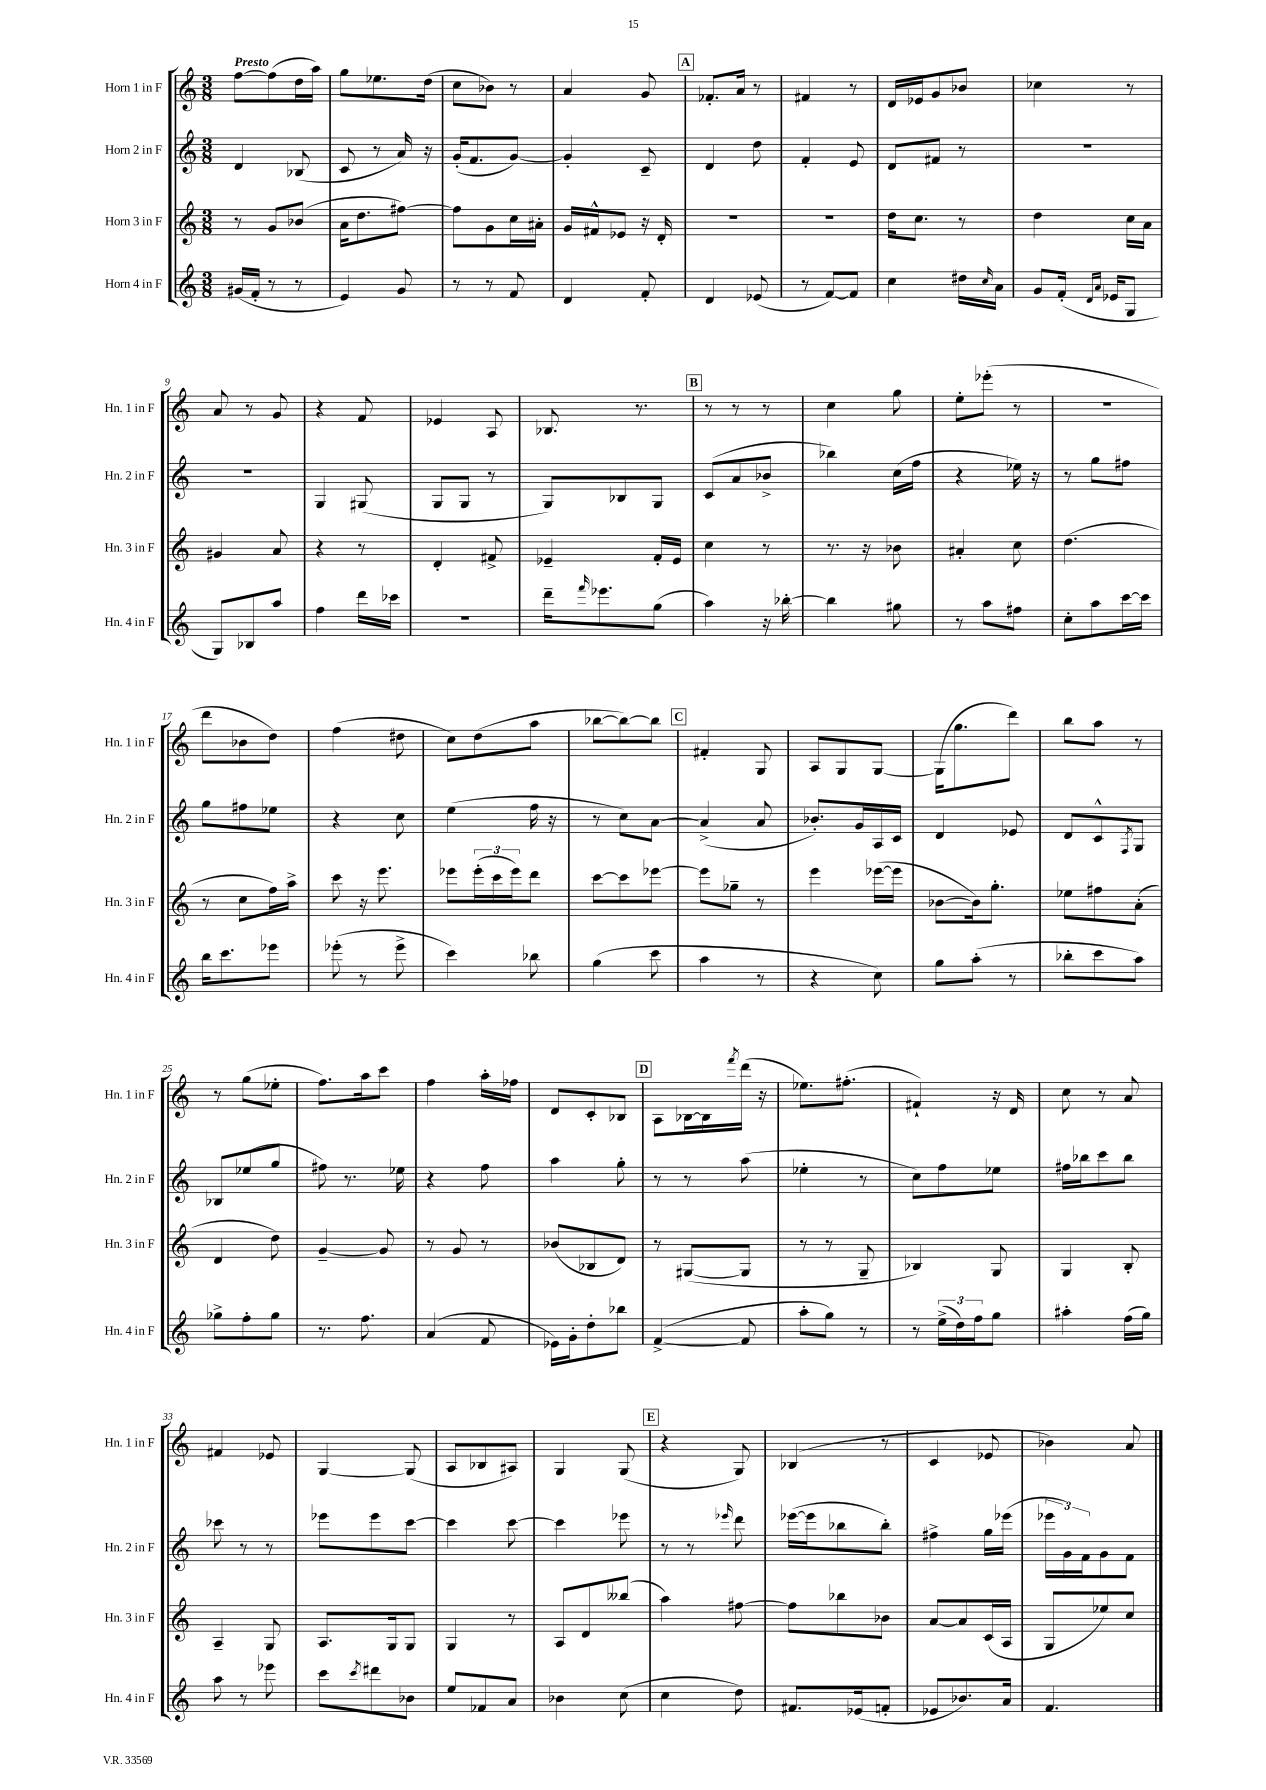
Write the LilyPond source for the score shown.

<<
\new StaffGroup <<
\new Staff = "s0" \with { instrumentName = "Horn 1 in F" shortInstrumentName = "Hn. 1 in F" } {
    \clef treble \key c \major \numericTimeSignature \time 3/8 \tempo "Presto"
    f''8~ f''8( d''16 a''16) |
    g''8 ees''8. d''16( |
    c''8 bes'8) r8 |
    a'4 g'8 |
    \mark \markup { \box "A" } fes'8.-. a'16 r8 |
    fis'4 r8 |
    d'16 ees'16 g'8 bes'8 |
    ces''4 r8 |
    a'8 r8 g'8 |
    r4 f'8 |
    ees'4 a8 |
    bes8. r8. |
    \mark \markup { \box "B" } r8 r8 r8 |
    c''4 g''8 |
    e''8-. ees'''8-.( r8 |
    R4. |
    d'''8 bes'8 d''8) |
    f''4( dis''8 |
    c''8) d''8( a''8 |
    bes''8~ bes''8~) bes''8 |
    \mark \markup { \box "C" } fis'4-. g8 |
    a8 g8 g8~ |
    g16( g''8. d'''8) |
    b''8 a''8 r8 |
    r8 g''8( ees''8-. |
    f''8.) a''16 c'''8 |
    f''4 a''16-. fes''16 |
    d'8 c'8-. bes8 |
    \mark \markup { \box "D" } a8 bes16~ bes16 \acciaccatura { f'''8 } d'''16( r16 |
    ees''8.) fis''8.-.( |
    fis'4-!) r16 d'16 |
    c''8 r8 a'8 |
    fis'4 ees'8 |
    g4~ g8( |
    a8 bes8 ais8) |
    g4 g8( |
    \mark \markup { \box "E" } r4 g8) |
    bes4( r8 |
    c'4 ees'8 |
    bes'4) a'8 \bar "|." |
}
\new Staff = "s1" \with { instrumentName = "Horn 2 in F" shortInstrumentName = "Hn. 2 in F" } {
    \clef treble \key c \major \numericTimeSignature \time 3/8
    d'4 bes8( |
    c'8 r8 a'16) r16 |
    g'16-.( f'8. g'8~) |
    g'4-. c'8-- |
    \mark \markup { \box "A" } d'4 d''8 |
    f'4-. e'8 |
    d'8 fis'8 r8 |
    R4. |
    R4. |
    g4 gis8( |
    g8 g8 r8 |
    g8) bes8 g8 |
    \mark \markup { \box "B" } c'8( a'8 bes'8-> |
    bes''4) c''16( f''16 |
    r4 ees''16) r16 |
    r8 g''8 fis''8 |
    g''8 fis''8 ees''8 |
    r4 c''8 |
    e''4( f''16 r16 |
    r8 c''8) a'8~ |
    \mark \markup { \box "C" } a'4->( a'8 |
    bes'8.-.) g'16 a16 c'16 |
    d'4 ees'8 |
    d'8 c'8-^ \acciaccatura { f8 } g8 |
    bes8 ees''8( g''8 |
    fis''8) r8. ees''16 |
    r4 f''8 |
    a''4 g''8-. |
    \mark \markup { \box "D" } r8 r8 a''8( |
    ees''4-. r8 |
    c''8) f''8 ees''8 |
    fis''16 bes''16 c'''8 bes''8 |
    ces'''8 r8 r8 |
    ees'''8 ees'''8 c'''8~ |
    c'''4 c'''8~ |
    c'''4 ees'''8 |
    \mark \markup { \box "E" } r8 r8 \grace { ees'''16 } d'''8 |
    ees'''16~( ees'''16 bes''8 bes''8-.) |
    fis''4-> g''16 ees'''16( |
    \tuplet 3/2 { ees'''16 g'16) f'16 } g'8 f'8 \bar "|." |
}
\new Staff = "s2" \with { instrumentName = "Horn 3 in F" shortInstrumentName = "Hn. 3 in F" } {
    \clef treble \key c \major \numericTimeSignature \time 3/8
    r8 g'8 bes'8( |
    a'16 d''8. fis''8~) |
    fis''8 g'8 c''16 ais'16-. |
    g'16 fis'16-^ ees'8 r16 d'16-. |
    \mark \markup { \box "A" } R4. |
    R4. |
    d''16 c''8. r8 |
    d''4 c''16 a'16 |
    gis'4 a'8 |
    r4 r8 |
    d'4-. fis'8-> |
    ees'4-- f'16-. ees'16 |
    \mark \markup { \box "B" } c''4 r8 |
    r8. r16 bes'8 |
    ais'4-. c''8 |
    d''4.( |
    r8 c''8 f''16) a''16-> |
    c'''8 r16 e'''8. |
    ees'''8 \tuplet 3/2 { ees'''16-.( c'''16 ees'''16) } d'''8 |
    c'''8~ c'''8 ees'''8~ |
    \mark \markup { \box "C" } ees'''8 ges''8-- r8 |
    e'''4 ees'''16~( ees'''16 |
    bes'8~ bes'16) g''8.-. |
    ees''8 fis''8 a'8-.( |
    d'4 d''8) |
    g'4~-- g'8 |
    r8 g'8 r8 |
    bes'8( bes8 d'8) |
    \mark \markup { \box "D" } r8 gis8~( gis8 |
    r8 r8 g8-- |
    bes4) g8 |
    g4 b8-. |
    a4-- g8 |
    a8. g16 g8 |
    g4 r8 |
    a8 d'8 beses''8( |
    \mark \markup { \box "E" } a''4) fis''8~ |
    fis''8 bes''8 bes'8 |
    a'8~ a'8 c'16( a16 |
    g8 ees''8) c''8 \bar "|." |
}
\new Staff = "s3" \with { instrumentName = "Horn 4 in F" shortInstrumentName = "Hn. 4 in F" } {
    \clef treble \key c \major \numericTimeSignature \time 3/8
    gis'16( f'16-. r8 r8 |
    e'4) g'8 |
    r8 r8 f'8 |
    d'4 f'8-. |
    \mark \markup { \box "A" } d'4 ees'8( |
    r8 f'8~) f'8 |
    c''4 dis''16 \grace { c''16 } a'16 |
    g'8 f'16-.( \grace { d'16 a'16 } ees'16 g8 |
    g8) bes8 a''8 |
    f''4 d'''16 ces'''16 |
    R4. |
    d'''16-- \grace { f'''16 } ees'''8. g''8( |
    \mark \markup { \box "B" } a''4) r16 bes''16~-. |
    bes''4 gis''8 |
    r8 a''8 fis''8 |
    c''8-. a''8 c'''16~ c'''16 |
    b''16 c'''8. ees'''8 |
    ees'''8-.( r8 ees'''8-> |
    c'''4) bes''8 |
    g''4( c'''8 |
    \mark \markup { \box "C" } a''4 r8 |
    r4 c''8) |
    g''8 a''8-.( r8 |
    bes''8-. c'''8 a''8) |
    ges''8-> f''8-. ges''8 |
    r8. f''8. |
    a'4( f'8 |
    ees'16) g'16-. d''8-. bes''8 |
    \mark \markup { \box "D" } f'4~->( f'8 |
    a''8-. g''8) r8 |
    r8 \tuplet 3/2 { e''16->( d''16) f''16 } g''8 |
    ais''4-. f''16( g''16) |
    a''8 r8 ees'''8 |
    c'''8 \acciaccatura { c'''8 } dis'''8 bes'8 |
    e''8 fes'8 a'8 |
    bes'4 c''8( |
    \mark \markup { \box "E" } c''4 d''8) |
    fis'8. ees'16( f'8-. |
    ees'8 bes'8.) a'16 |
    f'4. \bar "|." |
}
>>
>>
